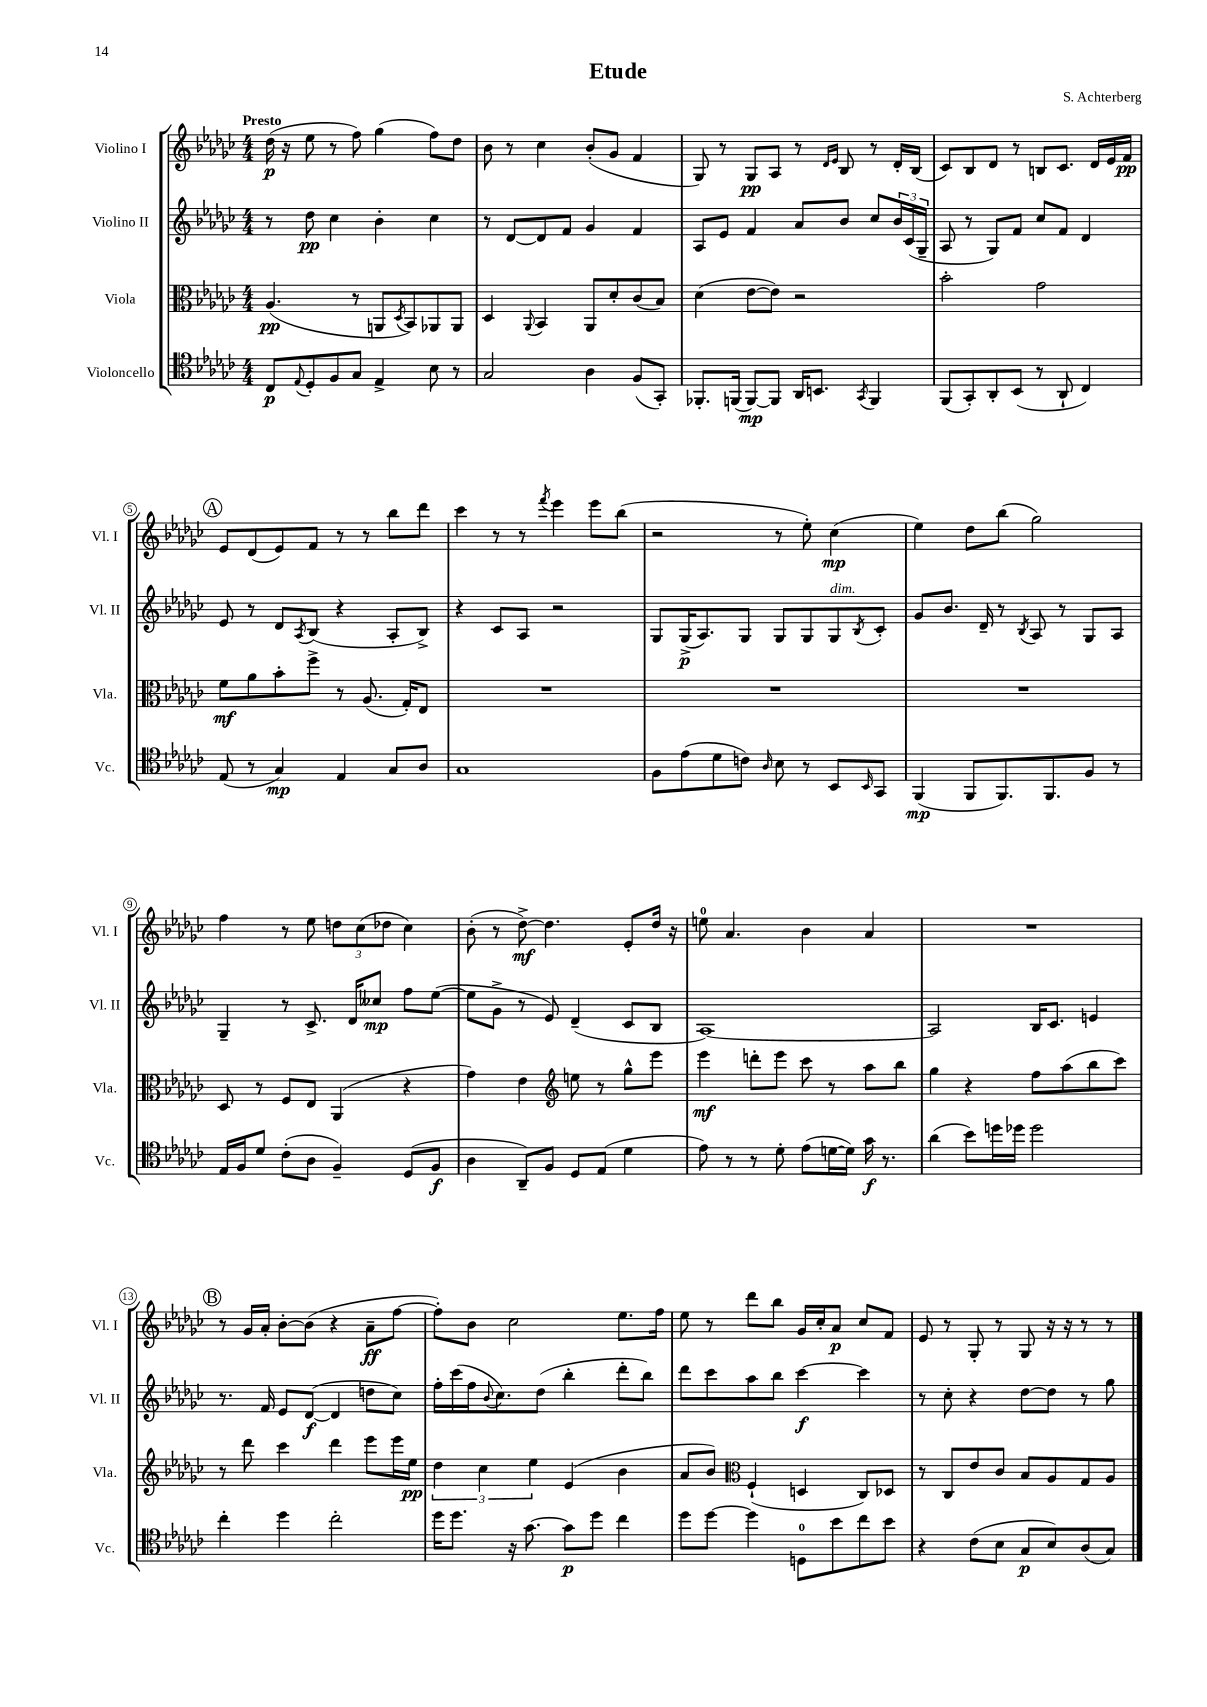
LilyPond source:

\header { title = "Etude" composer = "S. Achterberg" }
<<
\new StaffGroup <<
\new Staff = "s0" \with { instrumentName = "Violino I" shortInstrumentName = "Vl. I" } {
    \clef treble \key ges \major \numericTimeSignature \time 4/4 \tempo "Presto"
    des''16\p( r16 ees''8 r8 f''8) ges''4( f''8) des''8 |
    bes'8 r8 ces''4 bes'8-.( ges'8 f'4 |
    ges8) r8 ges8\pp aes8 r8 \grace { des'16 ees'16 } bes8 r8 des'16-. bes16( |
    ces'8) bes8 des'8 r8 b8 ces'8. des'16 ees'16 f'16\pp |
    \mark \markup { \circle "A" } ees'8 des'8( ees'8) f'8 r8 r8 bes''8 des'''8 |
    ces'''4 r8 r8 \acciaccatura { f'''8 } ees'''4 ees'''8 bes''8( |
    r2 r8 ees''8-.) ces''4\mp( |
    ees''4) des''8 bes''8( ges''2) |
    f''4 r8 ees''8 \tuplet 3/2 { d''8 ces''8( des''8 } ces''4) |
    bes'8-.( r8 des''8~->\mf) des''4. ees'8-. des''16 r16 |
    e''8-0 aes'4. bes'4 aes'4 |
    R1 |
    \mark \markup { \circle "B" } r8 ges'16 aes'16-. bes'8~-. bes'8( r4 aes'8--\ff f''8~ |
    f''8-.) bes'8 ces''2 ees''8. f''16 |
    ees''8 r8 des'''8 bes''8 ges'16 ces''16-. aes'8\p ces''8 f'8 |
    ees'8 r8 ges8-. r8 ges8 r16 r16 r8 r8 \bar "|." |
}
\new Staff = "s1" \with { instrumentName = "Violino II" shortInstrumentName = "Vl. II" } {
    \clef treble \key ges \major \numericTimeSignature \time 4/4
    r8 des''8\pp ces''4 bes'4-. ces''4 |
    r8 des'8~ des'8 f'8 ges'4 f'4 |
    aes8 ees'8 f'4 aes'8 bes'8 ces''8 \tuplet 3/2 { bes'16 ces'16( ges16-- } |
    aes8 r8 ges8) f'8 ces''8 f'8 des'4 |
    \mark \markup { \circle "A" } ees'8 r8 des'8 \acciaccatura { aes8 } bes8( r4 aes8-. bes8->) |
    r4 ces'8 aes8 r2 |
    ges8 ges16->\p( aes8.) ges8 ges8 ges8 ges8^\markup { \italic "dim." } \acciaccatura { bes8 } ces'8-. |
    ges'8 bes'8. des'16-- r8 \acciaccatura { bes8 } aes8 r8 ges8 aes8 |
    ges4-- r8 ces'8.-> des'16 ceses''8\mp f''8 ees''8~( |
    ees''8 ges'8-> r8 ees'8) des'4--( ces'8 bes8 |
    aes1~) |
    aes2 bes16 ces'8. e'4 |
    \mark \markup { \circle "B" } r8. f'16 ees'8 des'8~\f( des'4 d''8 ces''8) |
    f''16-. ces'''16( f''16 \appoggiatura { bes'8 } ces''8.) des''8( bes''4-. des'''8-. bes''8) |
    des'''8 ces'''8 aes''8 bes''8 ces'''4~\f ces'''4 |
    r8 ces''8-. r4 des''8~ des''8 r8 ges''8 \bar "|." |
}
\new Staff = "s2" \with { instrumentName = "Viola" shortInstrumentName = "Vla." } {
    \clef alto \key ges \major \numericTimeSignature \time 4/4
    aes4.\pp( r8 a,8 \acciaccatura { des8 } bes,8) aes,8 aes,8 |
    des4 \appoggiatura { aes,8 } bes,4 aes,8 des'8-. ces'8( bes8) |
    des'4( ees'8~ ees'8) r2 |
    bes'2-. ges'2 |
    \mark \markup { \circle "A" } f'8\mf aes'8 bes'8-. f''8-> r8 aes8.( ges16-.) ees8 |
    R1 |
    R1 |
    R1 |
    des8 r8 f8 ees8 aes,4( r4 |
    ges'4) ees'4 \clef treble e''8 r8 ges''8-^ ees'''8 |
    ees'''4\mf d'''8-. ees'''8 ces'''8 r8 aes''8 bes''8 |
    ges''4 r4 f''8 aes''8( bes''8 ces'''8) |
    \mark \markup { \circle "B" } r8 des'''8 ces'''4 des'''4 ees'''8 ees'''16 ees''16\pp |
    \tuplet 3/2 { des''4 ces''4 ees''4 } ees'4( bes'4 |
    aes'8 bes'8) \clef alto f4-!( d4 ces8) des8 |
    r8 ces8 ees'8 ces'8 bes8 aes8 ges8 aes8 \bar "|." |
}
\new Staff = "s3" \with { instrumentName = "Violoncello" shortInstrumentName = "Vc." } {
    \clef tenor \key ges \major \numericTimeSignature \time 4/4
    ces8\p \appoggiatura { ees8 } des8-. f8 ges8 ees4-> bes8 r8 |
    ges2 aes4 f8( ges,8-.) |
    fes,8.-. f,16( f,8~\mp) f,8 aes,16 b,8. \acciaccatura { ges,8 } f,4 |
    f,8( ges,8-.) aes,8-. bes,8( r8 aes,8-! ces4) |
    \mark \markup { \circle "A" } ees8( r8 ges4\mp) ees4 ges8 aes8 |
    ges1 |
    f8 ees'8( des'8 c'8) \grace { aes16 } bes8 r8 bes,8 \grace { bes,16 } ges,8 |
    f,4\mp( f,8 f,8.) f,8. f8 r8 |
    ees16 f16 des'8 ces'8-.( aes8 f4--) des8( f8\f |
    aes4 aes,8--) f8 des8 ees8( des'4 |
    ees'8) r8 r8 des'8-. ees'8( d'16~ d'16) ges'16\f r8. |
    aes'4( bes'8) d''16 des''16 des''2 |
    \mark \markup { \circle "B" } ces''4-. des''4 ces''2-. |
    des''16 des''8. r16 ges'8.~ ges'8\p des''8 ces''4 |
    des''8 des''8~ des''4 d8-0 bes'8 ces''8 bes'8 |
    r4 ces'8( bes8 ges8\p bes8) aes8( ges8) \bar "|." |
}
>>
>>
\layout { \context { \Score \override BarNumber.stencil = #(make-stencil-circler 0.1 0.3 ly:text-interface::print) } }
